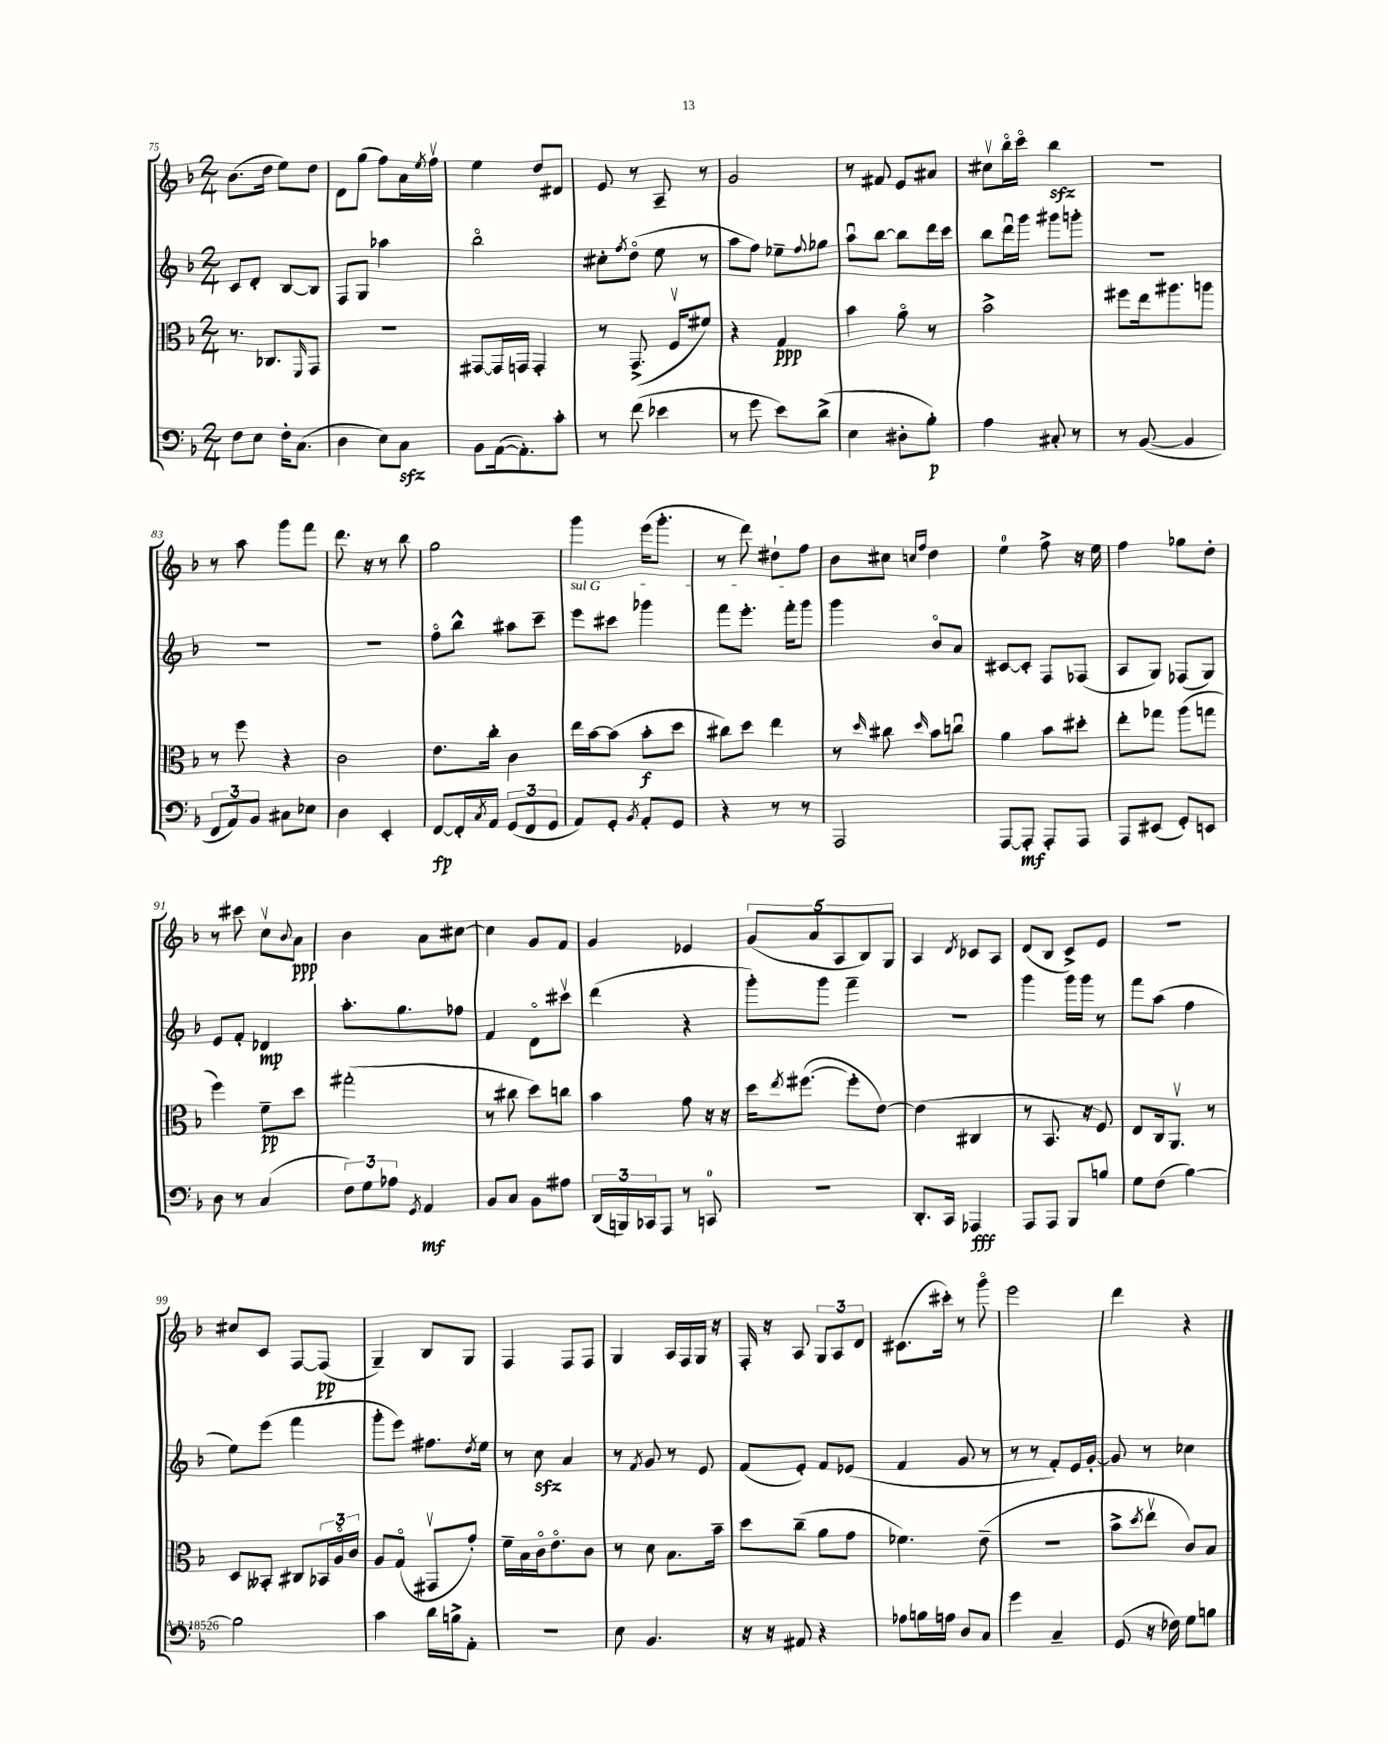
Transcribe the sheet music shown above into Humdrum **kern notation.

**kern	**kern	**kern	**kern
*staff4	*staff3	*staff2	*staff1
*clefF4	*clefC3	*clefG2	*clefG2
*k[b-]	*k[b-]	*k[b-]	*k[b-]
*M2/4	*M2/4	*M2/4	*M2/4
8F	8.r	8c	(8.b-
8E	.	8d'	.
.	8.C-	.	16dd
16F'	.	[8B-	8ee)
(8.C	.	.	.
.	16qqFF	.	.
.	8GG	8B-]	8dd
=	=	=	=
4D	2r	8F	8d
.	.	8G	(8gg
8E)	.	4aa-	8ff)
8C	.	.	16a
.	.	.	8qee
.	.	.	16ffv
=	=	=	=
8BB-	[8GG#	2bb-o	4ee
([16AA	16GG#]	.	.
8.AA'])	16GG	.	.
.	4GG'	.	8dd
8c'	.	.	8d#
=	=	=	=
8r	8r	8cc#'	8e
.	.	8qff	.
(8f	(8.GG^	(8ddo	8r
4e-	.	8ee	8A~
.	16Fv	.	.
.	8f#)	8r	8r
=	=	=	=
8r	4r	8aa	2g
8g	.	8ff)	.
8e)	4G	8ee-~	.
.	.	8qqff	.
(8d^	.	8gg-	.
=	=	=	=
4E	4b-	8aau	8r
.	.	[8bb-	8f#
8D#'	8ao	8bb-]	8e
8B-')	8r	16ddd	8a#
.	.	16ccc	.
=	=	=	=
4A	2b-^	8bb-	8cc#v
.	.	16dddu	16bb-o
.	.	16ggg	16ccco
8C#'	.	8ggg#	4bb-
8r	.	8ggg'	.
=	=	=	=
8r	8ff#	2r	2r
([8BB-	16ee	.	.
.	8.aa#	.	.
4BB-]	.	.	.
.	8aa	.	.
=	=	=	=
12FF	8r	2r	8r
12AA)	.	.	.
.	8ff	.	8aa
12BB-	.	.	.
8C#	4r	.	8ggg
8E-	.	.	8fff
=	=	=	=
4D	2c	2r	8.ddd
.	.	.	16r
4EE'	.	.	8r
.	.	.	8bb-
=	=	=	=
[8FF	8.e	8ffo	2gg
16FF']	.	8bb-^^	.
8qC	.	.	.
16AA	16cc'	.	.
(12GG	4c	8aa#	.
12FF	.	.	.
.	.	8ccc~	.
12GG	.	.	.
=	=	=	=
8AA)	16ee	8eee	4ggg
.	[16b-	.	.
8GG'	(8b-]	8ccc#	.
8qBB-	.	.	.
8AA'	8b-'	4ggg-	(16eee
.	.	.	8.ggg'
8GG	8dd	.	.
=	=	=	=
4r	8cc#)	8fff	8r
.	8dd	8.eee'	8ddd)
8r	4ee	.	8dd#`
.	.	16fff'	.
8r	.	8ggg	8ff
=	=	=	=
2AAA	8r	4ggg	8b-
.	16qqdd	.	.
.	8cc#	.	8cc#
.	.	.	16qqcc
.	16qqdd	.	16qqff
.	8b-	8b-o	4dd
.	8ccu	8a	.
=	=	=	=
[8AAA	4a	[8c#	4ee
8AAA']	.	8c#']	.
8AAA'	8b-	8F	8ff^
8AAA	8dd#'	(8F-	16r
.	.	.	16ee
=	=	=	=
8AAA	8ee'	8A	4ff
(8EE#	8gg-	8G)	.
8GG')	(8aa	(8F-	8gg-
8EE	8gg	8G)	8dd'
=	=	=	=
8D	4ff)	8e	8r
8r	.	8f'	8ccc#
(4C	8f~	4d-	8ccv
.	.	.	8qqb-
.	8dd	.	8a
=	=	=	=
12F)	(2gg#'	8.aa'	4b-
12G	.	.	.
12A-	.	.	.
.	.	8.gg	.
8qGG	.	.	.
4AA	.	.	8a
.	.	8ff-	[8cc#
=	=	=	=
8BB-	8r	4f	4cc#]
8C	8cc#	.	.
8BB-	8dd)	8do	8g
8A#	8cc	8ccc#v	8f
=	=	=	=
(24DD	4b-	(4ddd	4g
24BBB)	.	.	.
24CC-	.	.	.
8AAA	.	.	.
8r	8g	4r	4e-
8CC	16r	.	.
.	16r	.	.
=	=	=	=
2r	16dd	8ggg')	(10g
.	8qee	.	.
.	([8.ff#	.	.
.	.	.	10a
.	.	8ggg	.
.	.	.	10A
.	8ff#']	4fff~	.
.	.	.	10B-)
.	[8e)	.	.
.	.	.	10G
=	=	=	=
8.DD'	(4e]	2r	4A
16CC	.	.	.
.	.	.	8qd
4AAA-	4C#	.	8c-
.	.	.	8A
=	=	=	=
8AAA	8r	4ggg	(8d
8AAA	8.BB-	.	8B-
8BBB-	.	16ggg	8c^)
.	16r	16ggg	.
8B	8F)	8r	8e
=	=	=	=
8G	8E	8fff	2r
(8F	16C	(8aa	.
.	8.AAv	.	.
[4B-)	.	4ff	.
.	8r	.	.
=	=	=	=
2B-]	8D	8ee)	8cc#
.	8BB--'	(8eee	8c
.	8C#	4fff	[8F
.	24BB-	.	(8F]
.	24Ao	.	.
.	24c	.	.
=	=	=	=
4c	8A	8ggg'	4G~)
.	(8Go	8eee)	.
16d	8GG#v	8.ff#	8B-
16B^	.	.	.
8AA'	8g')	.	8G
.	.	8qdd	.
.	.	16ee	.
=	=	=	=
2r	16f~	8r	4F
.	16B-	.	.
.	16co	8cc	.
.	8.eo	.	.
.	.	4a	8F
.	8c	.	8F
=	=	=	=
8E	8r	8r	4G
.	.	8qf	.
4.BB-	8d	8g	.
.	8.B-	8r	16A
.	.	.	16F
.	.	8e	16G
.	16b-~	.	16r
=	=	=	=
16r	8dd	(8f	16F'
16r	.	.	16r
8AA#	(8cc~	8e')	8A
4r	8a	8f	12G
.	.	.	12A
.	8g	(8e-	.
.	.	.	12d
=	=	=	=
8A-	4.f-)	4f	(8.c#
16B	.	.	.
16A	.	.	16ccc#')
8D	.	8g	8r
8C	(8e~	8r	8gggo
=	=	=	=
4g	2r	8r	2eee
.	.	8r	.
4C~	.	8f')	.
.	.	16e	.
.	.	[16g'	.
=	=	=	=
(8GG	8b-^	8g]	4ddd
.	8qdd	.	.
16r	8eev	8r	.
16F-)	.	.	.
8G	8c)	4cc-	4r
8B	8B-	.	.
==	==	==	==
*-	*-	*-	*-
